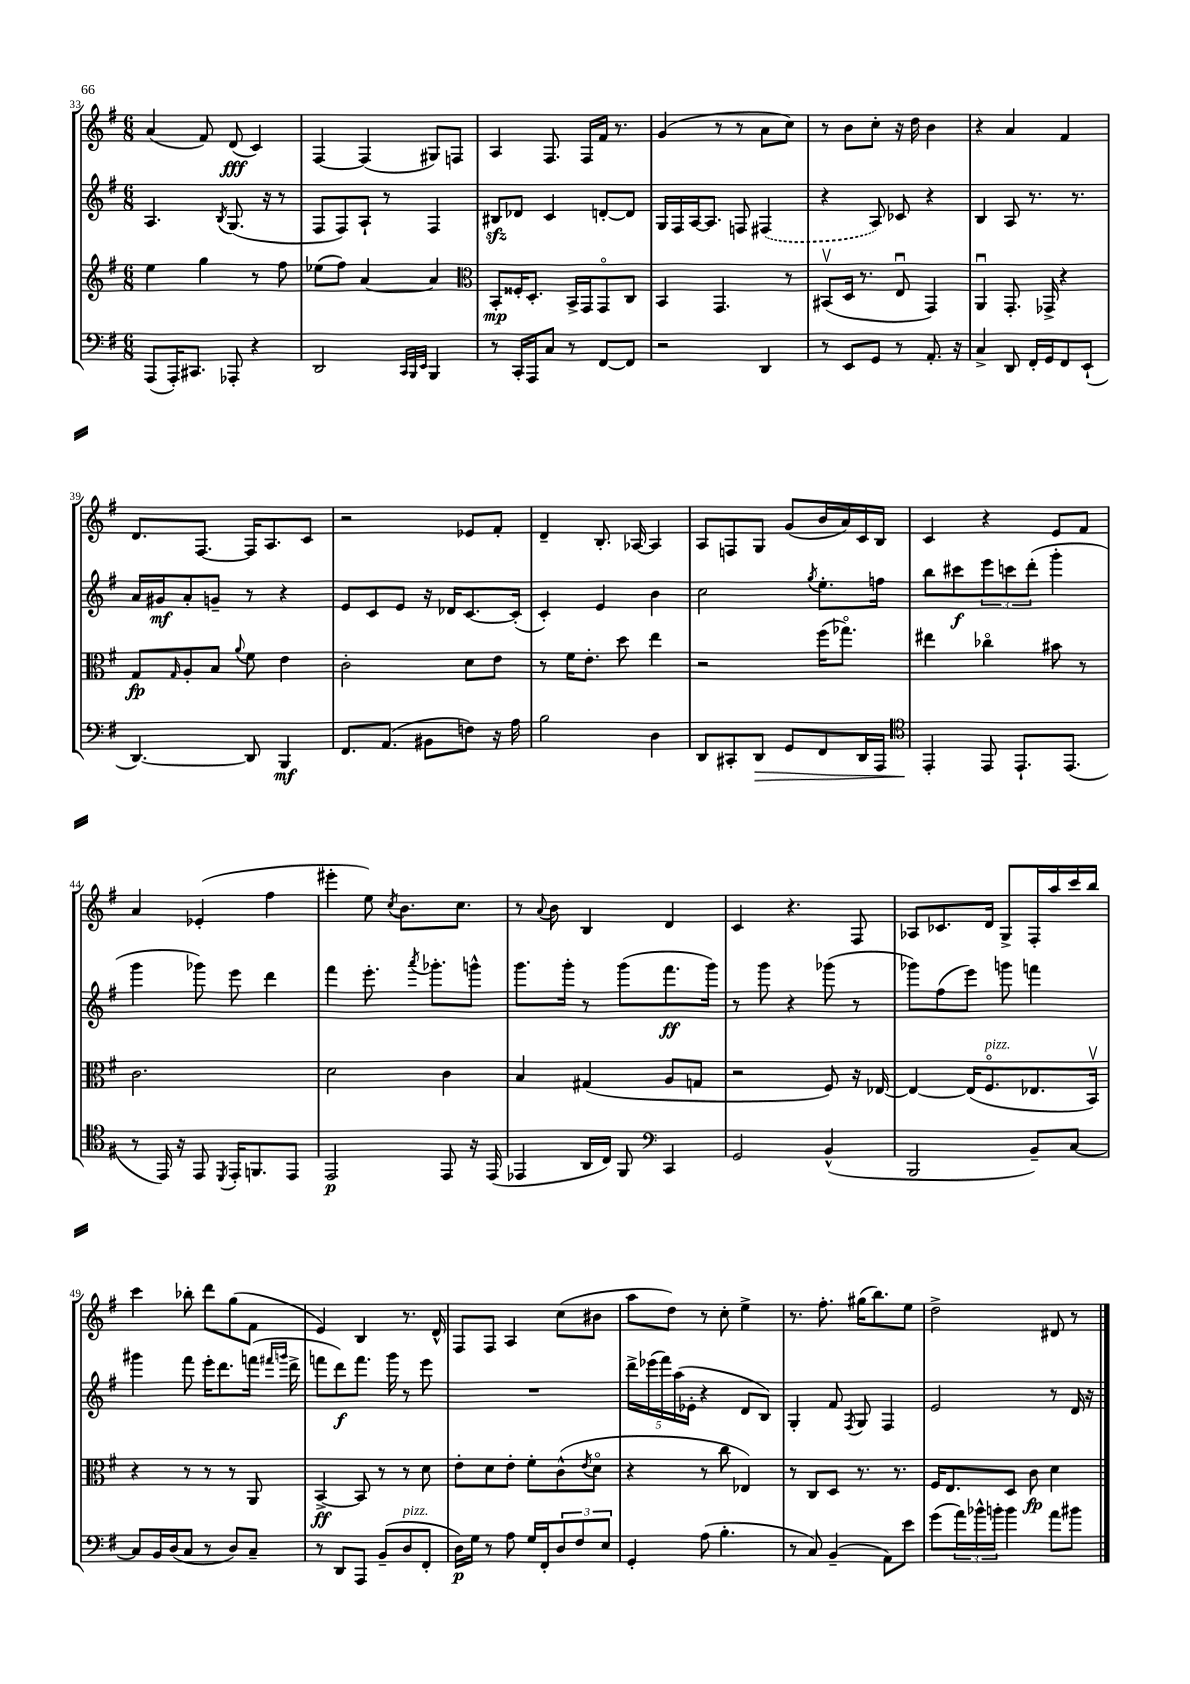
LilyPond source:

<<
\new StaffGroup <<
\new Staff = "s0" {
    \clef treble \key g \major \numericTimeSignature \time 6/8
    a'4( fis'8) d'8\fff( c'4) |
    fis4~ fis4( gis8) f8 |
    a4 fis8. fis16 fis'16 r8. |
    g'4( r8 r8 a'8 c''8) |
    r8 b'8 c''8-. r16 d''16 b'4 |
    r4 a'4 fis'4 |
    d'8. fis8.~ fis16 a8. c'8 |
    r2 ees'8 fis'8-. |
    d'4-- b8.-. aes16~ aes4 |
    a8 f8 g8 g'8( b'16 a'16) c'16 b16 |
    c'4 r4 e'8 fis'8 |
    a'4 ees'4-.( fis''4 |
    eis'''4-. e''8) \acciaccatura { c''8 } b'8. c''8. |
    r8 \appoggiatura { a'8 } b'8 b4 d'4 |
    c'4 r4. fis8 |
    aes8 ces'8. d'16 g8-> fis16-. a''16 c'''16 b''16 |
    c'''4 bes''8-. d'''8 g''8( fis'8 |
    e'4) b4 r8. d'16-^ |
    fis8 fis8 a4 c''8( bis'8 |
    a''8 d''8) r8 c''8-. e''4-> |
    r8. fis''8.-. gis''16( b''8.) e''8 |
    d''2-> dis'8 r8 \bar "|." |
}
\new Staff = "s1" {
    \clef treble \key g \major \numericTimeSignature \time 6/8
    a4. \acciaccatura { b8 } g8.( r16 r8 |
    fis8 fis8) a8-! r8 fis4 |
    bis8\sfz des'8 c'4 d'8~-. d'8 |
    g16 fis16 a16~ a8. f8 \once \slurDashed fis4( |
    r4 a8) ces'8 r4 |
    b4 a8 r8. r8. |
    a'16 gis'16\mf a'8-. g'8-- r8 r4 |
    e'8 c'8 e'8 r16 des'16 c'8.~ c'16-.( |
    c'4-.) e'4 b'4 |
    c''2 \acciaccatura { g''8 } e''8.-. f''16 |
    b''8 cis'''8\f \tuplet 3/2 { e'''8 c'''8 d'''8-.( } g'''4-. |
    g'''4 ges'''8) e'''8 d'''4 |
    fis'''4 e'''8.-. \acciaccatura { a'''8 } ges'''8.-. g'''8-^ |
    g'''8. g'''16-. r8 g'''8( fis'''8.\ff g'''16) |
    r8 g'''8 r4 ges'''8( r8 |
    ges'''8) fis''8( e'''8) g'''8 f'''4 |
    gis'''4 fis'''8 e'''16-. d'''8. f'''16( \grace { fis'''16 g'''16 } d'''16-> |
    f'''8 d'''8\f) f'''8. g'''16 r8 e'''8 |
    R2. |
    \tuplet 5/4 { d'''16-> ees'''16( fis'''16) a''16( ees'16-. } r4 d'8 b8) |
    g4-. fis'8 \acciaccatura { fis8 } g8 fis4 |
    e'2 r8 d'16 r16 \bar "|." |
}
\new Staff = "s2" {
    \clef treble \key g \major \numericTimeSignature \time 6/8
    e''4 g''4 r8 fis''8 |
    ees''8( fis''8) a'4~ a'4 |
    \clef alto b,8-.\mp fisis16-. d8.-. b,16-> g,16 g,8\flageolet c8 |
    b,4 g,4. r8 |
    bis,8\upbow( d16 r8. e8\downbow g,4) |
    a,4\downbow g,8.-. ges,16-> r4 |
    g8\fp \grace { g16 } a8-. b8 \appoggiatura { a'8 } fis'8 e'4 |
    c'2-. d'8 e'8 |
    r8 fis'16 e'8.-. d''8 e''4 |
    r2 fis''16( ges''8.\flageolet) |
    eis''4 ces''4\flageolet bis'8 r8 |
    c'2. |
    d'2 c'4 |
    b4 gis4( a8 g8 |
    r2 fis8) r16 ees16~ |
    ees4~ ees16( fis8.\flageolet^\markup { \italic "pizz." } ees8. b,16\upbow) |
    r4 r8 r8 r8 a,8 |
    b,4~->\ff b,8 r8 r8 d'8 |
    e'8-. d'8 e'8-. fis'8-. c'8-^( \acciaccatura { e'8 } d'8\flageolet |
    r4 r8 c''8 ees4) |
    r8 c8 d8 r8. r8. |
    fis16 e8. d8 c'8\fp d'4 \bar "|." |
}
\new Staff = "s3" {
    \clef bass \key g \major \numericTimeSignature \time 6/8
    a,,8( a,,16-.) cis,8. aes,,8-. r4 |
    d,2 \grace { c,32 b,,32 e,32 } b,,4 |
    r8 c,16-. a,,16 c8 r8 fis,8~ fis,8 |
    r2 d,4 |
    r8 e,8 g,8 r8 a,8.-. r16 |
    c4-> d,8 fis,16-. g,16 fis,8 e,8-!( |
    d,4.~) d,8 b,,4\mf |
    fis,8. a,8.( bis,8 f8) r16 a16 |
    b2 d4 |
    d,8 cis,8-. d,8\> g,8 fis,8 d,16 a,,16 |
    \clef tenor e,4-.\! e,8 e,8.-! e,8.( |
    r8 e,16) r16 e,8 \acciaccatura { d,8 } e,16-. f,8. e,8 |
    e,2\p e,8 r16 e,16( |
    ees,4 a,16 c16) fis,8 \clef bass c,4 |
    g,2 b,4-^( |
    b,,2 b,8--) c8~ |
    c8 b,16 d16( c8 r8 d8) c8-- |
    r8 d,8 a,,8 b,8--( d8^\markup { \italic "pizz." } fis,8-. |
    d16\p) g16 r8 a8 g16 fis,16-. \tuplet 3/2 { d8 fis8 e8 } |
    g,4-. a8( b4.-. |
    r8 c8) b,4--( a,8) e'8 |
    g'8( \tuplet 3/2 { a'16) bes'16-^ b'16-. } b'4 a'8 bis'8 \bar "|." |
}
>>
>>
\layout { \context { \Score currentBarNumber = #33 } }
